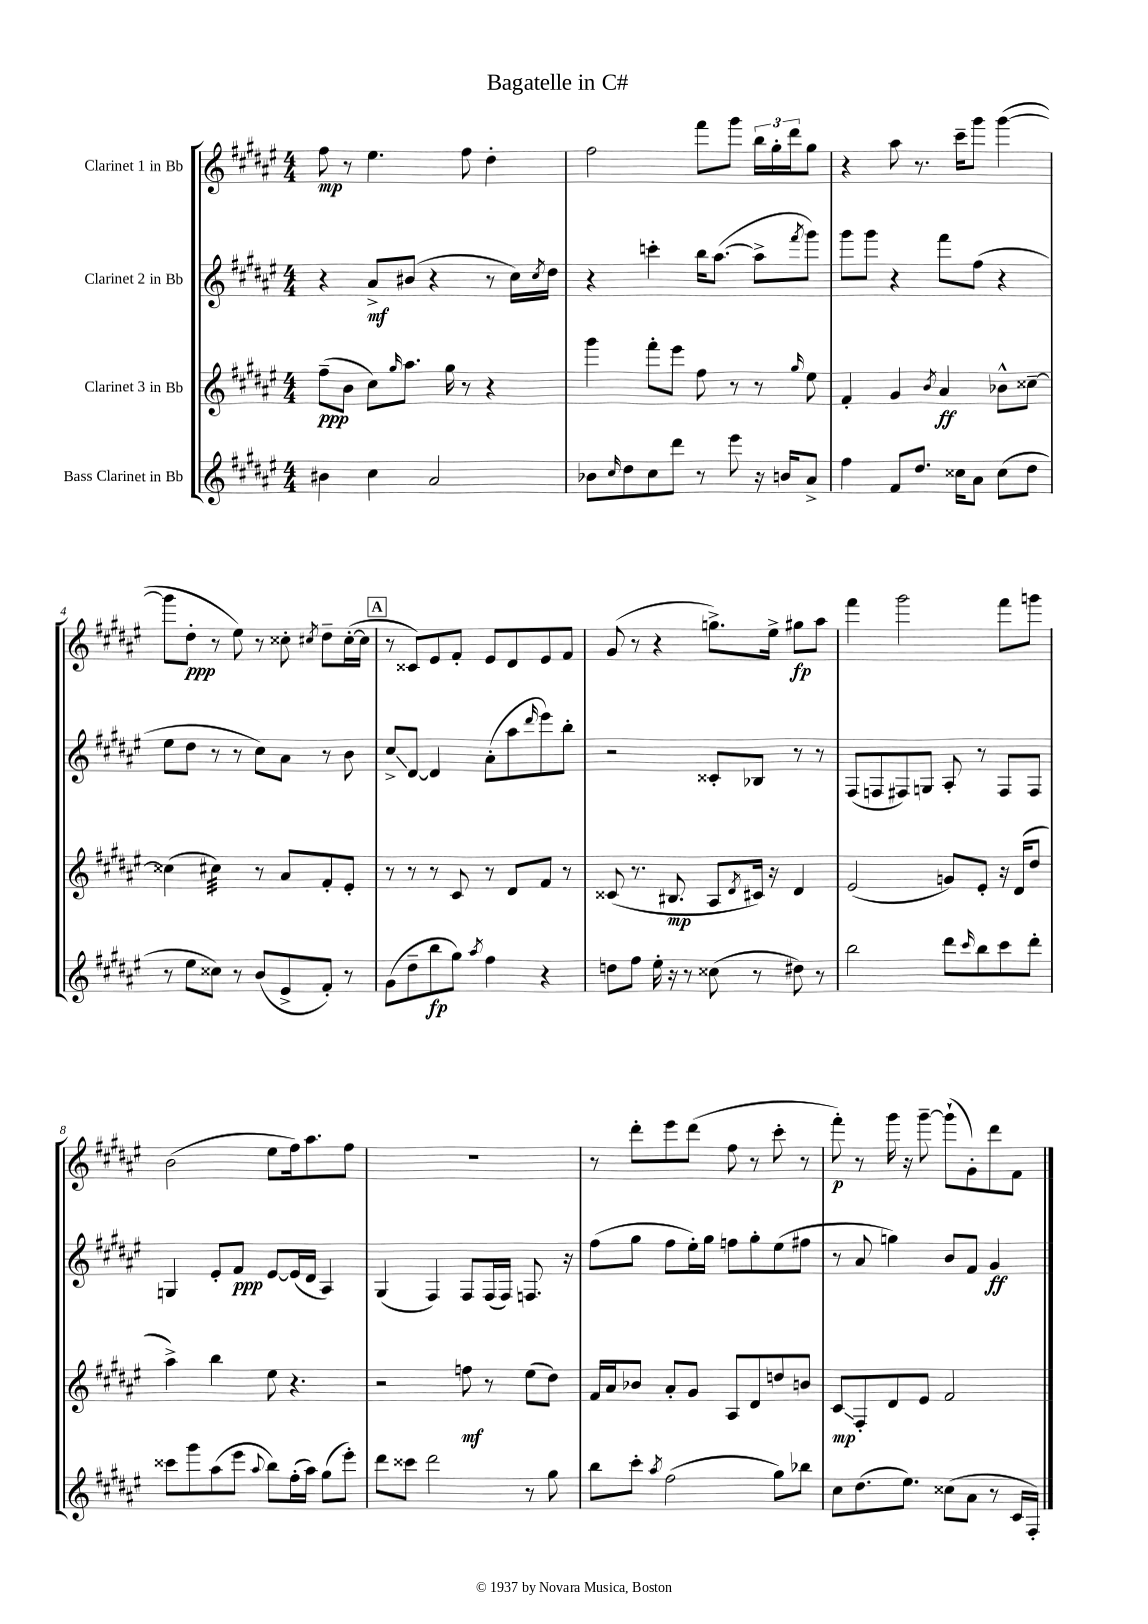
\header { title = "Bagatelle in C#" }
<<
\new StaffGroup <<
\new Staff = "s0" \with { instrumentName = "Clarinet 1 in Bb" } {
    \clef treble \key fis \major \numericTimeSignature \time 4/4
    fis''8\mp r8 eis''4. fis''8 dis''4-. |
    fis''2 fis'''8 gis'''8 \tuplet 3/2 { b''16 gis''16-. dis'''16 } gis''8 |
    r4 ais''8 r8. cis'''16-- gis'''8 gis'''4~( |
    gis'''8 dis''8-.\ppp r8 eis''8) r8 cisis''8-. \acciaccatura { cis''8 } dis''8-- cis''16~-.( cis''16 |
    \mark \markup { \box "A" } r8 cisis'8) eis'8 fis'8-. eis'8 dis'8 eis'8 fis'8 |
    gis'8( r8 r4 g''8.->) eis''16-> gis''8\fp ais''8 |
    fis'''4 gis'''2 fis'''8 g'''8 |
    b'2( eis''8 fis''16) ais''8. fis''8 |
    R1 |
    r8 dis'''8-. eis'''8 dis'''8( fis''8 r8 cis'''8-. r8 |
    fis'''8-.\p) r8 gis'''16 r16 gis'''8~-- gis'''8-!( gis'8-.) dis'''8 fis'8 \bar "|." |
}
\new Staff = "s1" \with { instrumentName = "Clarinet 2 in Bb" } {
    \clef treble \key fis \major \numericTimeSignature \time 4/4
    r4 ais'8->\mf bis'8( r4 r8 cis''16) \acciaccatura { cis''8 } dis''16 |
    r4 c'''4-. b''16 ais''8.~( ais''8-> \acciaccatura { fis'''8 } gis'''8) |
    gis'''8 gis'''8 r4 fis'''8 fis''8( r4 |
    eis''8 dis''8 r8 r8 cis''8) ais'8 r8 b'8 |
    \mark \markup { \box "A" } cis''8->\glissando dis'8~ dis'4 ais'8-.( ais''8 \grace { dis'''16 } eis'''8) b''8-. |
    r2 cisis'8-. bes8 r8 r8 |
    fis8( f8 fis8) g8 ais8-. r8 fis8 fis8 |
    g4 eis'8-. fis'8\ppp eis'8~ eis'16( dis'16 ais4) |
    gis4( fis4) fis8 fis16( fis16) f8. r16 |
    fis''8( gis''8 fis''8 eis''16-.) gis''16 f''8 gis''8-. eis''8( fis''8 |
    r8 ais'8 g''4) b'8 fis'8 gis'4\ff \bar "|." |
}
\new Staff = "s2" \with { instrumentName = "Clarinet 3 in Bb" } {
    \clef treble \key fis \major \numericTimeSignature \time 4/4
    fis''8--\ppp( b'8 cis''8) \grace { gis''16 } ais''8. gis''16 r8 r4 |
    gis'''4 fis'''8-. eis'''8 fis''8 r8 r8 \grace { gis''16 } eis''8 |
    fis'4-. gis'4 \acciaccatura { b'8 } ais'4\ff bes'8-^ cisis''8~-- |
    cisis''4( cis''4:32) r8 ais'8 fis'8-. eis'8-. |
    \mark \markup { \box "A" } r8 r8 r8 cis'8 r8 dis'8 fis'8 r8 |
    cisis'8( r8. bis8.\mp ais8 \acciaccatura { dis'8 } cis'16) r16 dis'4 |
    eis'2( g'8) eis'8-. r16 dis'16( dis''8 |
    ais''4->) b''4 eis''8 r4. |
    r2 f''8\mf r8 eis''8( dis''8) |
    fis'16 ais'16 bes'8 ais'8-. gis'8 ais8 dis'8 d''8 b'8 |
    cis'8\glissando\mp fis8-. dis'8 eis'8 fis'2 \bar "|." |
}
\new Staff = "s3" \with { instrumentName = "Bass Clarinet in Bb" } {
    \clef treble \key fis \major \numericTimeSignature \time 4/4
    bis'4 cis''4 ais'2 |
    bes'8 \grace { cis''16 } dis''8 cis''8 dis'''8 r8 eis'''8 r16 b'16 ais'8-> |
    fis''4 fis'8 dis''8. cisis''16 ais'8 cisis''8( dis''8 |
    r8 eis''8 cisis''8) r8 b'8( eis'8-> fis'8-.) r8 |
    \mark \markup { \box "A" } gis'8( dis''8-- b''8\fp gis''8) \acciaccatura { ais''8 } fis''4 r4 |
    d''8 fis''8 eis''16-. r16 r8 cisis''8( r8 dis''8) r8 |
    b''2 dis'''8 \grace { cis'''16 } b''8 cis'''8 dis'''8-. |
    cisis'''8 gis'''8 ais''8( eis'''8 \appoggiatura { ais''8 } b''8) fis''16-.( ais''16) gis''8( eis'''8-.) |
    dis'''8 cisis'''8 dis'''2 r8 gis''8 |
    b''8 cis'''8-. \acciaccatura { ais''8 } fis''2( gis''8) bes''8 |
    cis''8 dis''8.( eis''8.) cisis''8( ais'8 r8 cis'16 fis16-.) \bar "|." |
}
>>
>>
